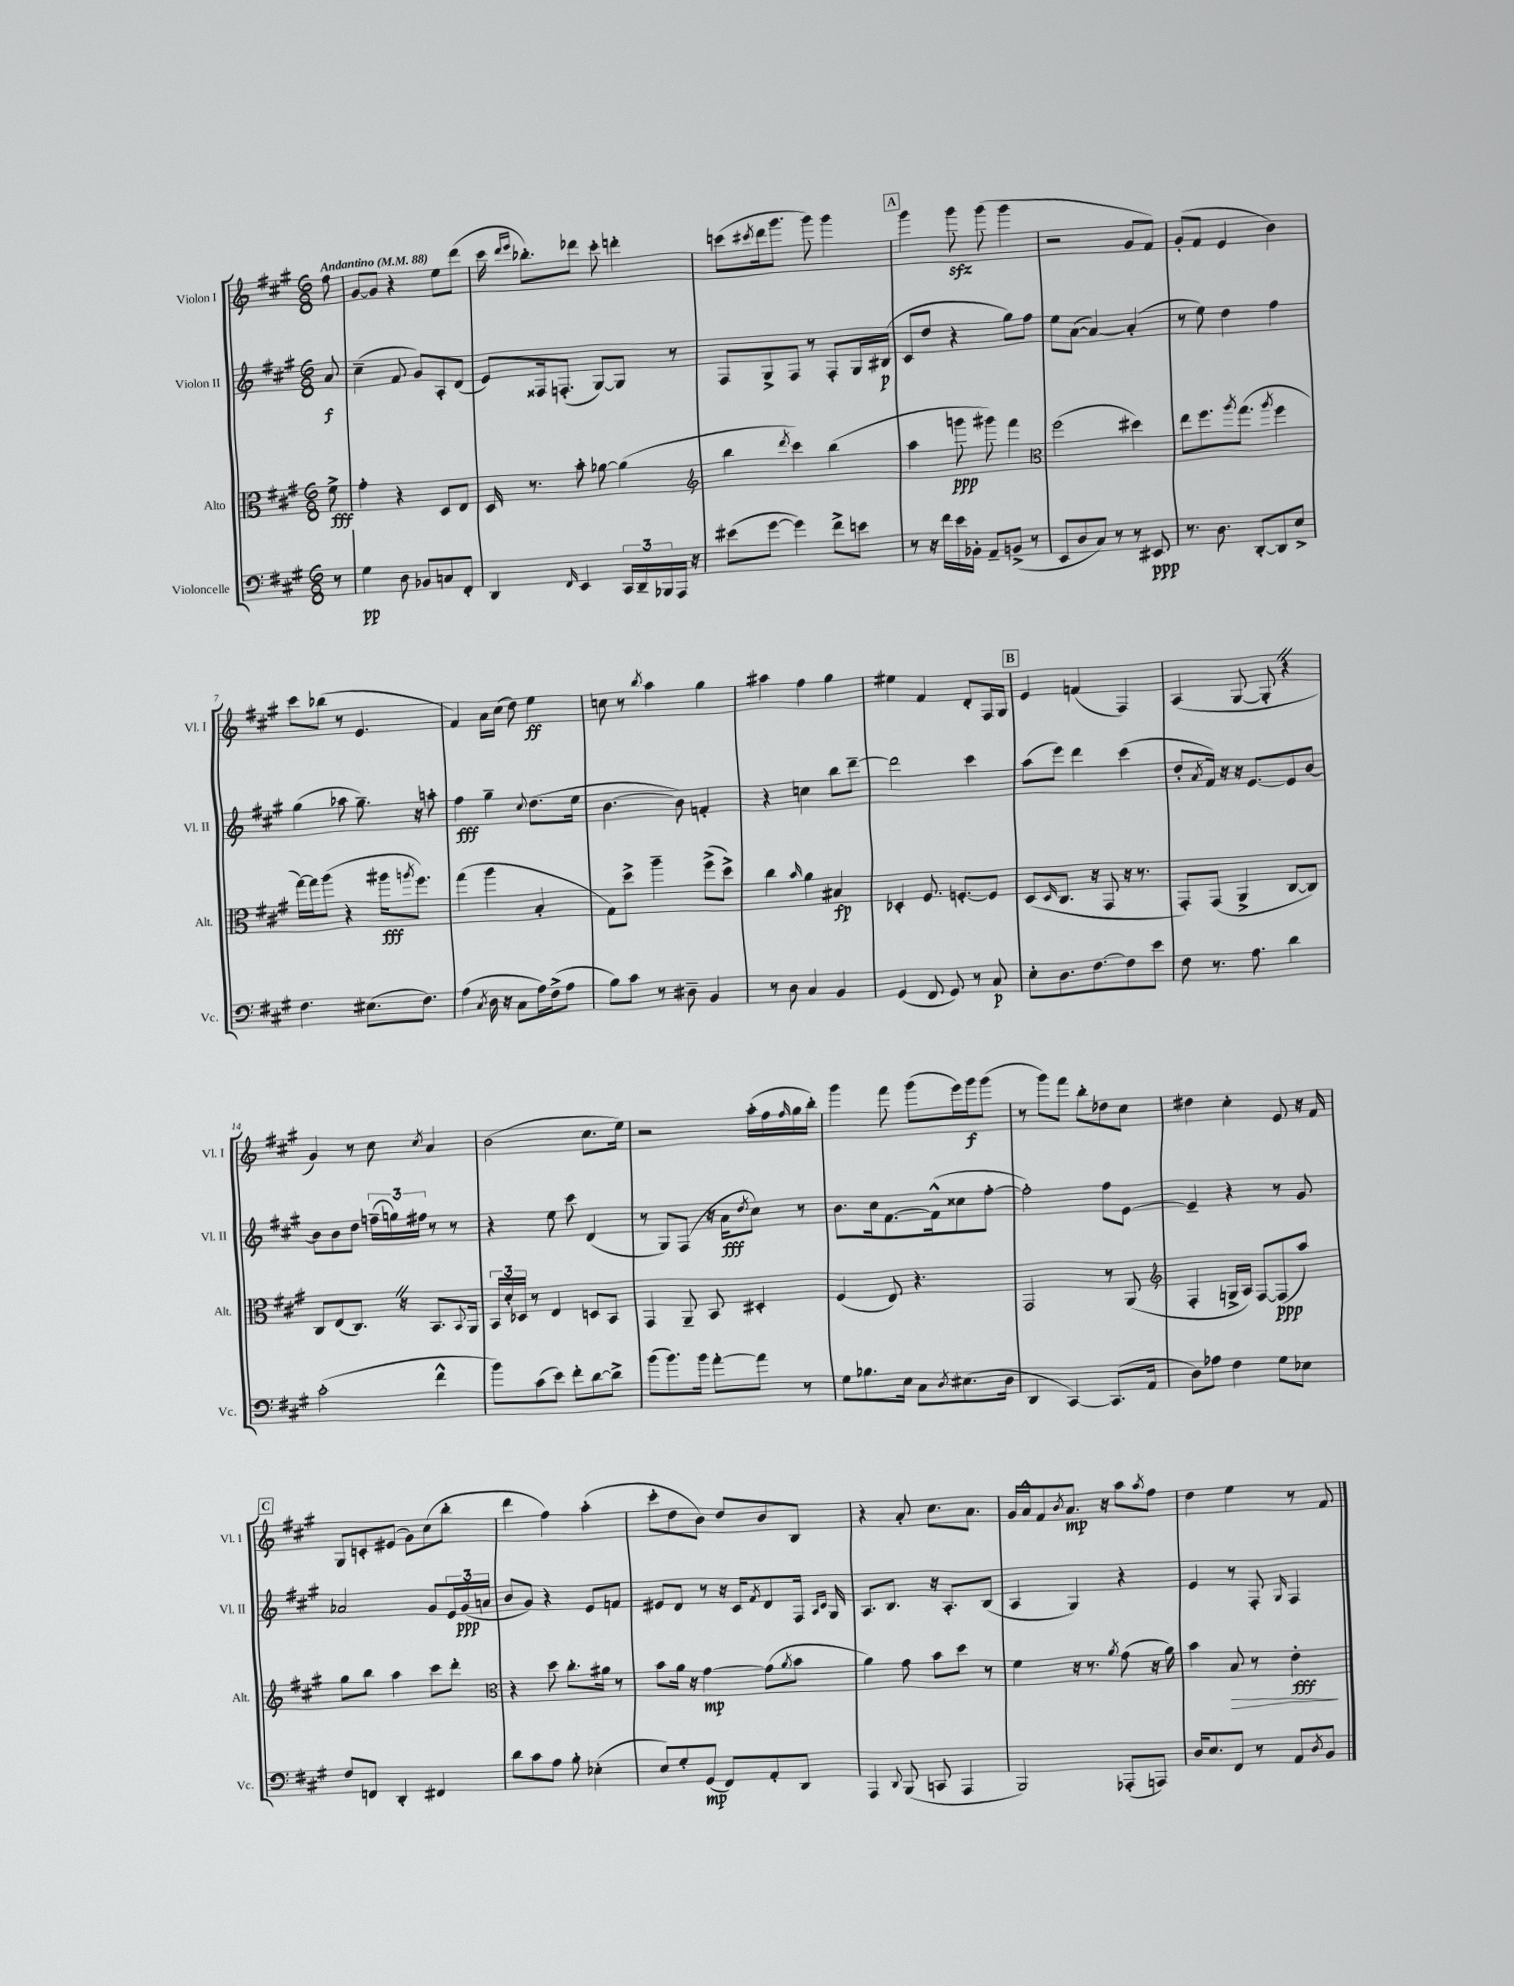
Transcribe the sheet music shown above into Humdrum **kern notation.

**kern	**kern	**kern	**kern
*staff4	*staff3	*staff2	*staff1
*clefF4	*clefC3	*clefG2	*clefG2
*k[f#c#g#]	*k[f#c#g#]	*k[f#c#g#]	*k[f#c#g#]
*M6/8	*M6/8	*M6/8	*M6/8
*MM88	*MM88	*MM88	*MM88
8r	8f#^	8a	8ff#
=	=	=	=
4G#	4g#'	(4cc#~	[8g#
.	.	.	8g#]
8D	4r	8f#	4r
8BB-	.	8g#)	.
8C	8D	8A'	8ee
8FF#'	8E	(8d	(8ddd
=	=	=	=
4DD	16D	8e)	16ccc#
.	.	.	16qqddd
.	.	.	16qqeee
.	8.r	.	8.bb-')
.	.	16F##	.
.	.	(8.F'	.
16qqFF#	.	.	.
4EE	8b'	.	8ddd-
.	[8a-	[8G#)	8ccc#'
24CC#	(4a-]	8G#]	4ddd'
24DD~	.	.	.
24BBB-	.	.	.
16AAA	.	8r	.
16r	.	.	.
=	=	=	=
*	*clefG2	*	*
(8e#	4bb	8F#	(8ccc
.	.	.	8qccc#
[8g#	.	8G#^	16ddd
.	.	.	8.ggg#
.	8qddd	.	.
4g#])	4ccc#)	8F#	.
.	.	8r	8ggg#)
8f#^	(4bb	8F#'	4ggg#
8e	.	16G#	.
.	.	(16B#	.
=	=	=	=
8r	4aa	8c#	4ggg#
16r	.	8dd	.
16f#	.	.	.
16e	8ggg	4r	8ggg#
16BB-'	.	.	.
8AA~	8ggg#)	.	(8ggg#
(8BB^	4fff#	8gg#)	4ggg#
8r	.	8ff#	.
=	=	=	=
*	*clefC3	*	*
8EE	(2ff#	8ee	2r
8D	.	([8a	.
8C#)	.	4a_)	.
8r	.	.	.
8r	4dd#)	(4a']	8g#
8EE#	.	.	8f#)
=	=	=	=
8.r	8ee	8r	(8g#'
.	8.ff#	8ee)	8f#
8.D	.	.	.
.	.	4dd	4e
.	8qaa	.	.
.	(8.gg#	.	.
[8DD'	.	.	.
.	8qaa	.	.
8DD]	4ff#	4ff#	4b)
8E^	.	.	.
=	=	=	=
4.F#	[16gg#)	(4gg#	8ccc#
.	16gg#]	.	.
.	(8aa	.	(8bb-
.	4r	8aa-	8r
(8.E#	.	8.gg#~)	4.e
.	16aa#	.	.
.	8qaa	.	.
8.F#)	8.ff#)	16r	.
.	.	8aa'	.
=	=	=	=
(4A	(4gg#	4ff#	4f#)
8qC#	.	.	.
16D	4aa	4gg#~	16a
16r	.	.	(16cc#
8C#	.	.	8dd)
.	.	8qqcc#	.
16A)	4B'	(8.dd	4ee
(16F#^	.	.	.
8A	.	.	.
.	.	16ee	.
=	=	=	=
8B)	8G#)	[4.b	8cc
8c#	8dd^	.	8r
.	.	.	8qbb
8r	4aa~	.	4aa
8D#~	.	8b])	.
4BB	(8ff#^	4f'	4gg#
.	8dd^)	.	.
=	=	=	=
8r	4cc#	4r	4aa#
8D	.	.	.
.	16qqb	.	.
4C#	4a	4cc	4ff#
4BB	4B#	8bb	4gg#
.	.	[8ddd~	.
=	=	=	=
(4GG#	4D-'	2ddd]	4ee#
8FF#	8.F#	.	4f#
8GG#)	.	.	.
.	[8.F'	.	.
8r	.	4ccc#	8d'
8C#	8F]	.	16F#
.	.	.	16G#
=	=	=	=
8E'	(8D	(8aa	4e
.	16qqD	.	.
8.D	8.C#	8eee)	.
.	.	4ddd	(4f
[8.F#	16r	.	.
.	8GG#	.	.
8F#]	16r	(4ccc#	4F#)
.	8.r	.	.
8e	.	.	.
=	=	=	=
8F#	8GG#')	8dd'	(4A
.	.	8qa	.
8.r	(8GG#	16f#)	.
.	.	16r	.
.	4AA^	16r	[8G#
8.A	.	[8.e	.
.	.	.	8G#']
4d	[8C#	8e]	4r
.	8C#])	[8b	.
=	=	=	=
(2c#'	8C#	8b]	4g#)
.	(8E	8b	.
.	8.C#)	8dd	8r
.	.	(24ff~	8cc#
.	.	24gg)	.
.	16r	.	.
.	.	24ff#	.
.	.	.	8qcc#
4f#^^	8.BB	8r	4a
.	.	8r	.
.	8qqBB	.	.
.	16AA	.	.
=	=	=	=
8b)	24BB	4r	(2b
.	24d'	.	.
.	24D-	.	.
(8c#	8r	.	.
8e)	4E	8ee	.
8f#'	.	8ccc#	.
[8d	8D	(4d	8.cc#
8d^]	8BB	.	.
.	.	.	16ee)
=	=	=	=
(8b	4GG#	8r	2r
8.b)	.	8G#)	.
.	8AA~	(8F#	.
16b	.	.	.
[8a'	8BB	16r	.
.	.	16a	.
.	.	8qdd	.
8a]	4D#'	8cc#)	(16aa'
.	.	.	16ff#
.	.	.	16qqff#
8r	.	8r	16gg#
.	.	.	16bb')
=	=	=	=
8G#	(4F#	8.b	4ggg#
8.B-	.	.	.
.	.	16cc#	.
.	8E)	[8.f#	8fff#
16E	.	.	.
8C#	4.r	.	(8ggg#
.	.	(16f#^^]	.
8qD	.	.	.
(8.E#	.	8cc##	16eee)
.	.	.	16ggg#
.	.	[8ff#'	(8ggg#
16D	.	.	.
=	=	=	=
4DD	2GG#	2ff#'])	8r
.	.	.	8ggg#)
[4CC#)	.	.	8fff#
.	.	.	8bb'
(8.CC#]	8r	8ff#	8dd-
.	(8AA	[8e	8cc#
16AA	.	.	.
=	=	=	=
*	*clefG2	*	*
8D)	4F#'	4e~]	4dd#
8A-	.	.	.
4F#	16G^	4r	4cc#'
.	16A)	.	.
.	[8F#	.	.
8G#	(8F#]	8r	8e
8E-	8aa)	8g#	16r
.	.	.	16f#
=	=	=	=
8F#	8gg#	2a-	8G#
8FF	8bb	.	8c'
4DD'	4aa	.	(8e#
.	.	.	8g#)
4FF#	8ccc#	8g#	(8cc#
.	8ddd'	24e	8bb'
.	.	(24g#	.
.	.	24a	.
=	=	=	=
*	*clefC3	*	*
8d	4r	8b	4ddd
8c#	.	8g#)	.
8A	8dd	4r	4ff#)
8B'	8.cc#'	.	.
(4E-'	.	8e	(4aa'
.	16a#	.	.
.	8r	8f	.
=	=	=	=
8E)	8b	8e#	8ccc#'
8G#'	16a	8d	8dd
.	16r	.	.
(8GG#	[4g#	8r	8b)
8FF#)	.	16r	8dd
.	.	16c#	.
.	.	8qf#	.
8AA'	(8g#]	8d	8b
.	8qa	.	.
8DD	8b	16F#	8B
.	.	16qqA	.
.	.	16qqc#	.
.	.	16G#	.
=	=	=	=
4AAA	4a)	8.A	4r
.	.	8.B	.
8qqDD	.	.	.
(8BBB	8g#	.	8a'
8CC	8b	16r	8.cc#
.	.	8.A'	.
4AAA	8dd	.	.
.	.	.	8.a
.	8r	(8B	.
=	=	=	=
2BBB)	4f#	4A	16g#
.	.	.	16a^^
.	.	.	8f#
.	.	.	8qb
.	16r	4G#)	8.a
.	8.r	.	.
.	.	.	16r
.	8qa	.	.
(8AAA-'	(8g#	4r	8aa
.	.	.	8qaa
8AAA)	16r	.	8ff#
.	16a)	.	.
=	=	=	=
16D	4b	4e	4dd
8.E	.	.	.
8FF#	8B	8r	4ee
8r	8r	8F#'	.
.	.	16qqG#	.
8AA	4e'	4F#	8r
8qD	.	.	.
8BB	.	.	8f#
==	==	==	==
*-	*-	*-	*-
